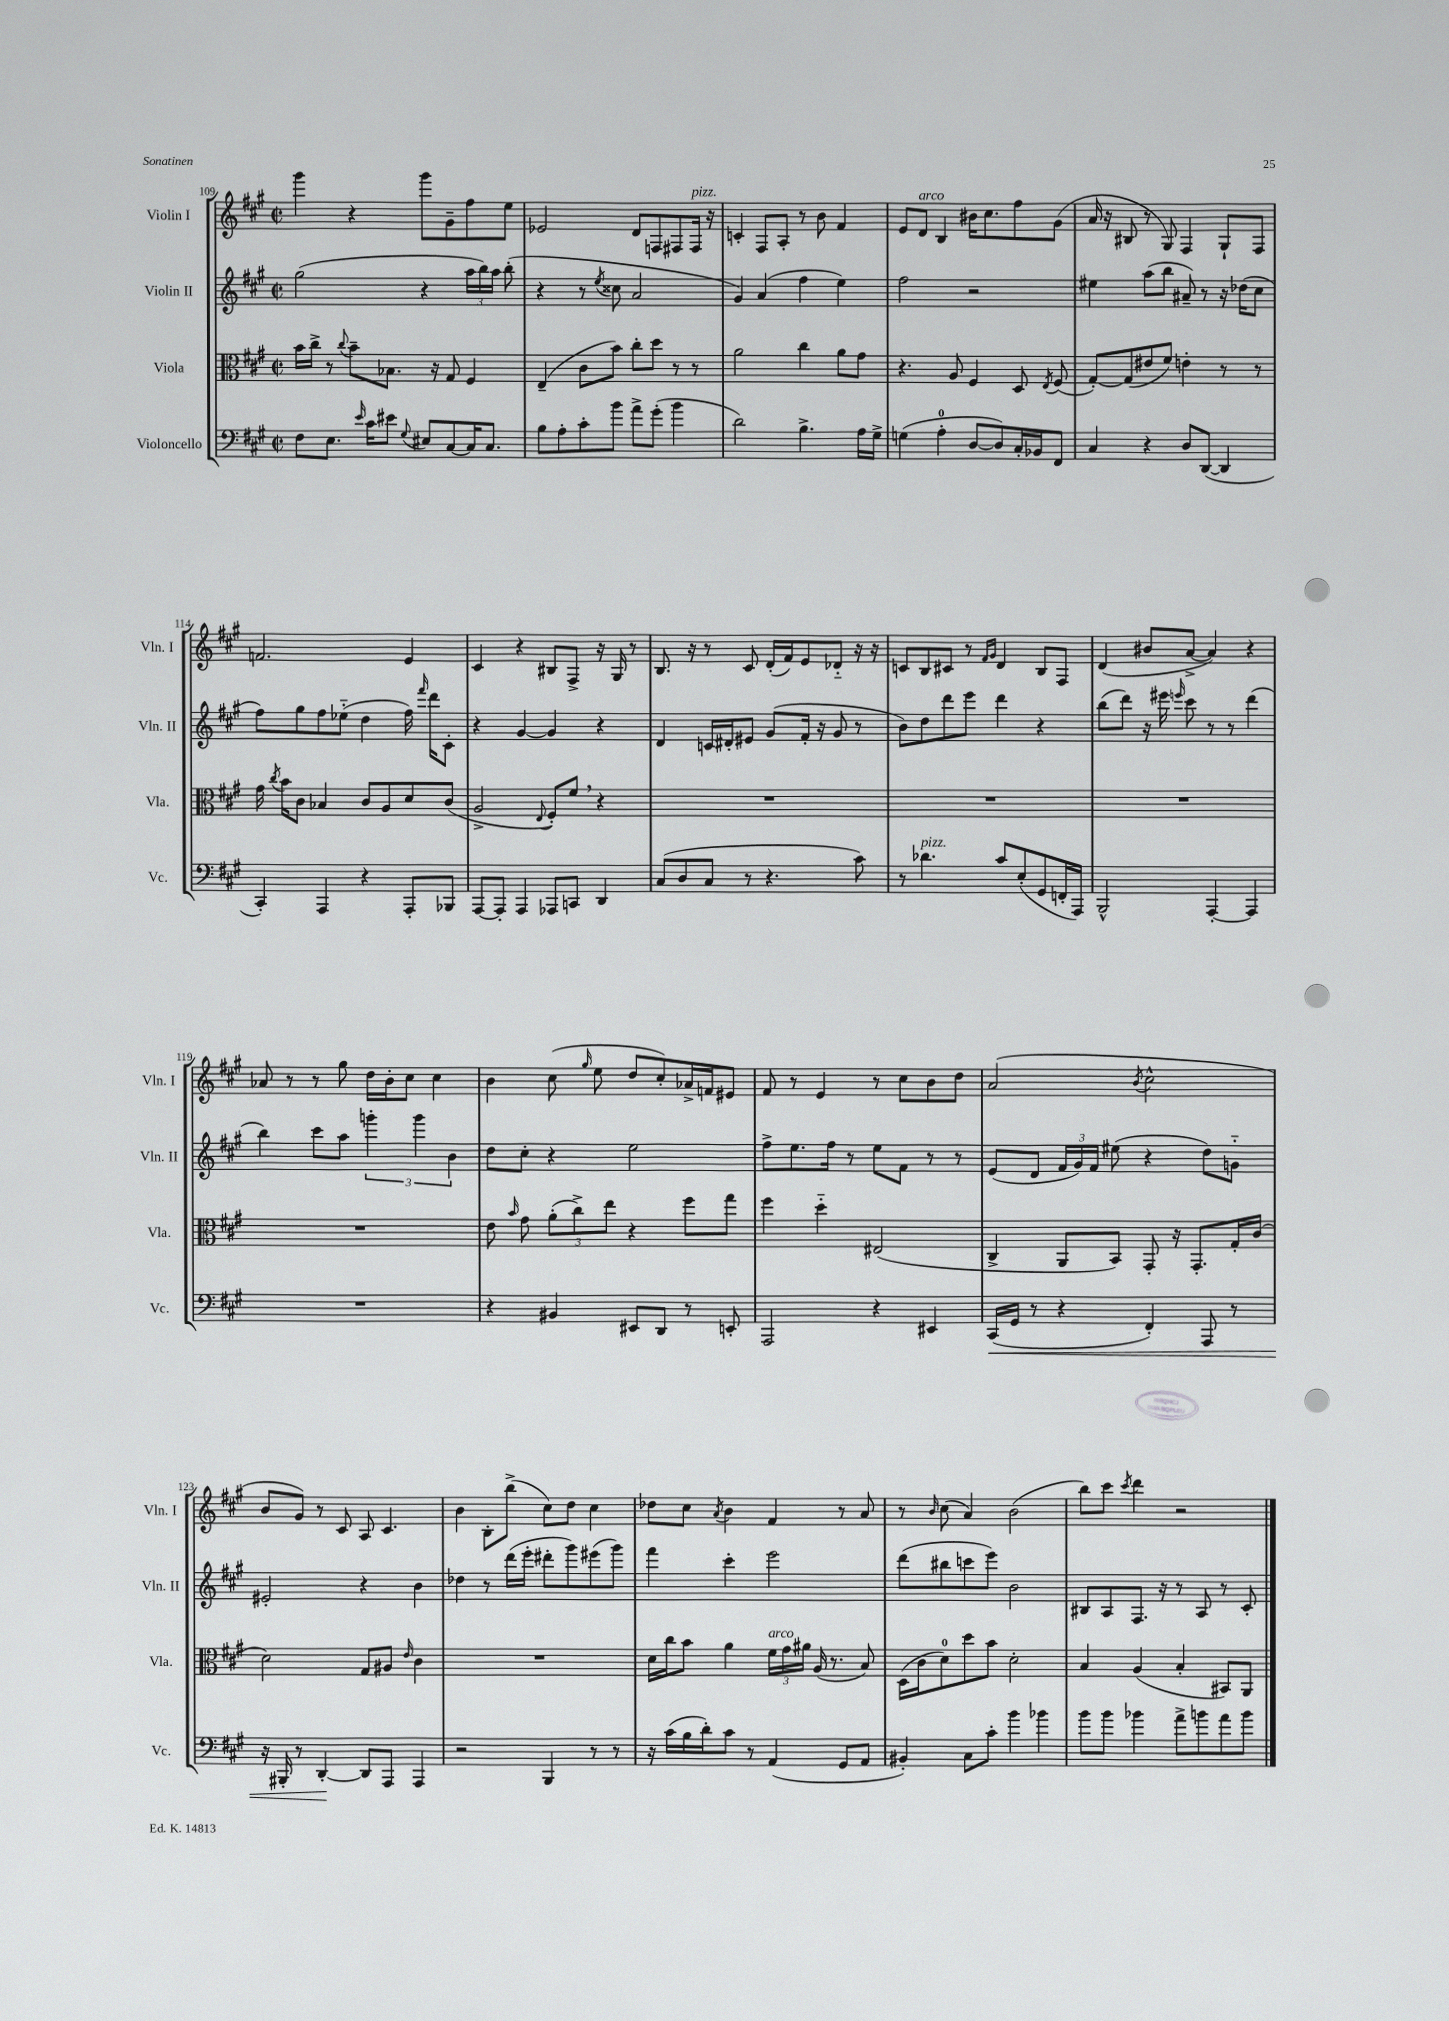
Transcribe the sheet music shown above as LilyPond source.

<<
\new StaffGroup <<
\new Staff = "s0" \with { instrumentName = "Violin I" shortInstrumentName = "Vln. I" } {
    \clef treble \key a \major \defaultTimeSignature \time 2/2
    \autoBeamOff gis'''4 r4 gis'''8[ gis'8-- fis''8 e''8] |
    ees'2 d'8[ f8 fis8 fis16]^\markup { \italic "pizz." } r16 |
    c'4-. fis8[ a8]-. r8 b'8 fis'4 |
    e'8[ d'8]^\markup { \italic "arco" } b4 bis'16[ cis''8. fis''8 gis'8]( |
    a'16 r16 bis8 r8 gis8) fis4 gis8[-! fis8] |
    f'2. e'4 |
    cis'4 r4 bis8[ fis8]-> r16 gis16 r8 |
    b8. r16 r8 cis'8 d'16[-.( fis'16) e'8 des'8]-_ r16 r16 |
    c'8[ b8 cis'8] r8 \grace { fis'16[ gis'16] } d'4 b8[ fis8] |
    d'4( bis'8[ a'8]~-> a'4) r4 |
    aes'8 r8 r8 gis''8 d''16[ b'16-. cis''8] cis''4 |
    b'4 cis''8( \grace { gis''16 } e''8 d''8[ cis''8-.) aes'16-> f'16 eis'8] |
    fis'8 r8 e'4 r8 cis''8[ b'8 d''8] |
    a'2( \acciaccatura { b'8 } cis''2-^ |
    b'8[ gis'8]) r8 cis'8 a8 cis'4. |
    b'4 b8[-. b''8]->( cis''8[) d''8] cis''4 |
    des''8[ cis''8] \acciaccatura { a'8 } b'4 fis'4 r8 a'8 |
    r8 \grace { b'16 } cis''8( a'4) b'2( |
    b''8[) cis'''8] \acciaccatura { cis'''8 } d'''4 r2 \bar "|." |
}
\new Staff = "s1" \with { instrumentName = "Violin II" shortInstrumentName = "Vln. II" } {
    \clef treble \key a \major \defaultTimeSignature \time 2/2
    \autoBeamOff gis''2( r4 \tuplet 3/2 { a''16[ b''16) a''16] } b''8-.( |
    r4 r8 \acciaccatura { e''8 } cisis''8 a'2 |
    gis'4) a'4( fis''4 e''4) |
    fis''2 r2 |
    eis''4 a''8[( b''8] ais'8--) r8 r16 des''16[( cis''8] |
    fis''8[) gis''8 fis''8 ees''8]-_( d''4 fis''16) \grace { fis'''16 } d'''16[ cis'8]-. |
    r4 gis'4~ gis'4 r4 |
    d'4 c'16[ dis'16-. eis'8] gis'8[( fis'16]-. r16 gis'8 r8 |
    b'8[) d''8 d'''8 e'''8] d'''4 r4 |
    b''8[( d'''8]) r16 eis'''16 \grace { e'''16 } cis'''8 r8 r8 d'''4( |
    b''4) cis'''8[ a''8] \tuplet 3/2 { g'''4-. g'''4 b'4 } |
    d''8[ cis''8]-. r4 e''2 |
    fis''8[-> e''8. fis''16] r8 e''8[ fis'8] r8 r8 |
    e'8[( d'8] \tuplet 3/2 { fis'16[ gis'16) fis'16] } eis''8( r4 d''8[) g'8]-_ |
    eis'2-. r4 b'4 |
    des''4 r8 d'''16[( e'''16]-. dis'''8[-. gis'''8) eis'''8( gis'''8]) |
    fis'''4 cis'''4-. e'''2 |
    d'''8[( bis''8 c'''8 e'''8]) b'2 |
    bis8[ a8 fis8.] r16 r8 a8 r8 cis'8-. \bar "|." |
}
\new Staff = "s2" \with { instrumentName = "Viola" shortInstrumentName = "Vla." } {
    \clef alto \key a \major \defaultTimeSignature \time 2/2
    \autoBeamOff b'16[ cis''16]-> r8 \appoggiatura { cis''8 } b'8[-- bes8.] r16 gis8 fis4 |
    e4--( cis'8[ b'8]) cis''8[-. d''8] r8 r8 |
    a'2 cis''4 a'8[ gis'8] |
    r4. a8 fis4 d8 \acciaccatura { e8 } fis8( |
    gis8[~-.) gis8( eis'8 fis'8]) e'4-. r8 r8 |
    gis'16 \acciaccatura { cis''8 } b'16[ cis'8] bes4 cis'8[ a8 d'8 cis'8]( |
    a2-> \appoggiatura { e8 } fis8[-.) fis'8] \breathe r4 |
    R1 |
    R1 |
    R1 |
    R1 |
    e'8 \grace { b'16 } gis'8 \tuplet 3/2 { a'8[-.( cis''8->) e''8] } r4 fis''8[ gis''8] |
    fis''4 d''4-_ eis2( |
    cis4-> a,8[ b,8]) gis,8-. r16 gis,8.[-. gis16-. cis'16]( |
    d'2) gis8[ ais8] \grace { e'16 } cis'4 |
    R1 |
    d'16[ cis''16 b'8] a'4 \tuplet 3/2 { fis'16[^\markup { \italic "arco" } gis'16 ais'16] } a16( r8. b8) |
    d16[( cis'16 d'8-0) d''8 b'8] d'2-. |
    b4 a4( b4-. bis,8[) a,8] \bar "|." |
}
\new Staff = "s3" \with { instrumentName = "Violoncello" shortInstrumentName = "Vc." } {
    \clef bass \key a \major \defaultTimeSignature \time 2/2
    \autoBeamOff fis8[ e8.] \grace { e'16 } cis'16[ eis'8] \appoggiatura { gis8 } eis8[ cis8~ cis16 cis8.] |
    b8[ a8-. cis'8-. b'8] a'8[-> gis'8]-.( b'4 |
    d'2) b4.-> a16[ gis16]-> |
    g4( a4-0-. d8[~ d8) cis16-. bes,16 fis,8] |
    cis4 r4 d8[ d,8]~( d,4 |
    cis,4-.) a,,4 r4 a,,8[-. bes,,8] |
    a,,8[~ a,,8]-. a,,4 aes,,8[ c,8] d,4 |
    cis8[( d8 cis8] r8 r4. cis'8) |
    r8 des'4.^\markup { \italic "pizz." } cis'8[ e8-.( gis,8 f,16-. a,,16]) |
    b,,2-^ a,,4~-. a,,4 |
    R1 |
    r4 bis,4 eis,8[ d,8] r8 e,8-. |
    a,,2 r4 eis,4 |
    cis,16[\<( gis,16] r8 r4 fis,4-.) a,,8 r8 |
    r16 bis,,16-. r8 d,4~-.\! d,8[ a,,8] a,,4 |
    r2 b,,4 r8 r8 |
    r16 cis'16[( b16 d'16-.) cis'8] r8 a,4( gis,8[ a,8] |
    bis,4-.) cis8[ cis'8]-. b'4 bes'4 |
    b'8[ b'8] bes'4 a'8[-> b'8 a'8 b'8] \bar "|." |
}
>>
>>
\layout { \context { \Score currentBarNumber = #109 } }
